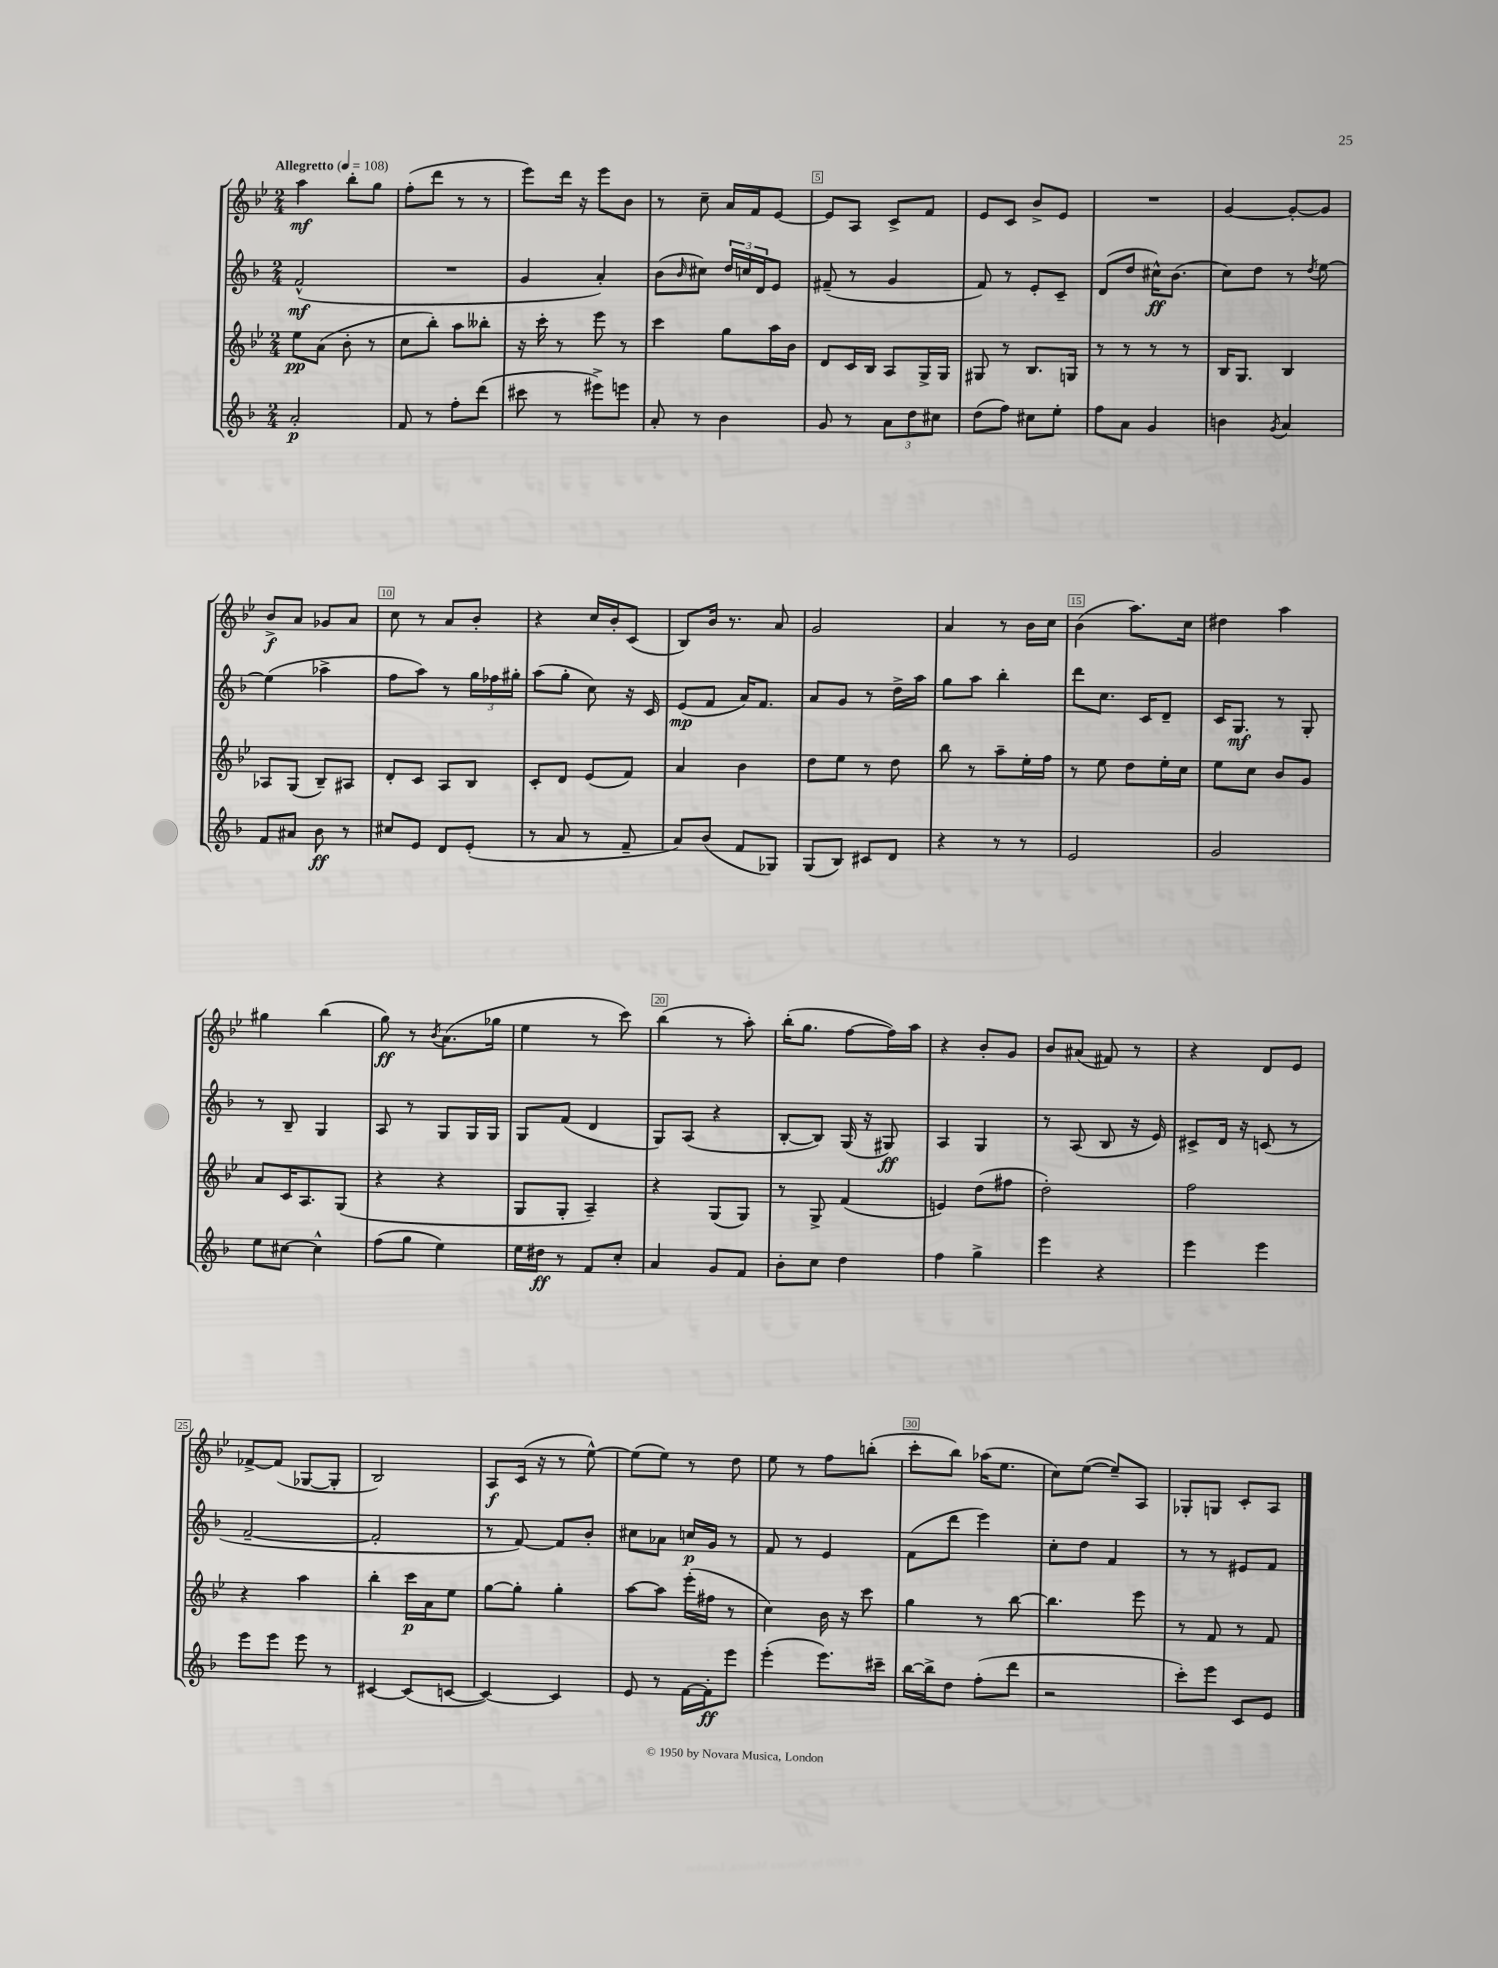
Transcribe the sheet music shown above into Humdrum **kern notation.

**kern	**dynam	**kern	**dynam	**kern	**dynam	**kern	**dynam
*part4	*part4	*part3	*part3	*part2	*part2	*part1	*part1
*staff4	*staff4	*staff3	*staff3	*staff2	*staff2	*staff1	*staff1
*clefG2	*	*clefG2	*	*clefG2	*	*clefG2	*
*k[b-]	*	*k[b-e-]	*	*k[b-]	*	*k[b-e-]	*
*M2/4	*	*M2/4	*	*M2/4	*	*M2/4	*
*MM108	*	*MM108	*	*MM108	*	*MM108	*
=1	=1	=1	=1	=1	=1	=1	=1
!	!	!	!	!	!	!LO:TX:a:B:t=Allegretto	!
2a'/	p	8ee-\L	pp	(2f^^/	mf	4aa\	mf
.	.	(8a\J	.	.	.	.	.
.	.	8b-'\	.	.	.	8bb-'\L	.
.	.	8r	.	.	.	8gg\J	.
=2	=2	=2	=2	=2	=2	=2	=2
8f/	.	8cc\L	.	2r	.	(8ff'\L	.
8r	.	8bb-'\J)	.	.	.	8ddd\J	.
8ff'\L	.	8aa\L	.	.	.	8r	.
(8ddd\J	.	8bb--X'\J	.	.	.	8r	.
=3	=3	=3	=3	=3	=3	=3	=3
8ccc#X\	.	16r	.	4g/	.	8eee-\L)	.
.	.	16ccc'\	.	.	.	.	.
8r	.	8r	.	.	.	16ddd\Jk	.
.	.	.	.	.	.	16r	.
8eee#X^\L)	.	8eee-\	.	4a'/)	.	8eee-\L	.
8eeen\J	.	8r	.	.	.	8b-\J	.
=4	=4	=4	=4	=4	=4	=4	=4
8a'/	.	4ccc\	.	(8b-\L	.	8r	.
.	.	.	.	16qqb-/	.	.	.
8r	.	.	.	8cc#X\J)	.	8cc~\	.
4b-\	.	8gg\L	.	24dd/LL	.	16a/LL	.
.	.	.	.	24ccn/	.	.	.
.	.	.	.	.	.	16f/J	.
.	.	.	.	24d/J	.	.	.
.	.	16aa\L	.	8e/J	.	[8e-/J	.
.	.	16b-\JJ	.	.	.	.	.
=5	=5	=5	=5	=5	=5	=5	=5
8g/	.	8d/L	.	(8f#X~/	.	8e-/L]	.
8r	.	16c/L	.	8r	.	8A/J	.
.	.	16B-/JJ	.	.	.	.	.
12a\L	.	8A/L	.	4g/	.	8c^/L	.
12dd\	.	.	.	.	.	.	.
.	.	16G^/L	.	.	.	8f/J	.
12cc#X\J	.	.	.	.	.	.	.
.	.	16G/JJ	.	.	.	.	.
=6	=6	=6	=6	=6	=6	=6	=6
(8dd\L	.	8G#X/	.	8f/)	.	8e-/L	.
8ff\J)	.	8r	.	8r	.	8c/J	.
8cc#X\L	.	8.B-/L	.	8e'/L	.	8b-^/L	.
8ee'\J	.	.	.	8c~/J	.	8e-/J	.
.	.	16Gn/Jk	.	.	.	.	.
=7	=7	=7	=7	=7	=7	=7	=7
8ff\L	.	8r	.	(8d/L	.	2r	.
8a\J	.	8r	.	8dd/J	.	.	.
4g/	.	8r	.	16cc#X^^\KL)	ff	.	.
.	.	.	.	(8.b-\J	.	.	.
.	.	8r	.	.	.	.	.
=8	=8	=8	=8	=8	=8	=8	=8
4bn\	.	16B-/KL	.	8cc\L)	.	[4g/	.
.	.	8.G/J	.	.	.	.	.
.	.	.	.	8dd\J	.	.	.
8qg/	.	.	.	.	.	.	.
4a/	.	4B-/	.	8r	.	8g'/L_	.
.	.	.	.	8qdd/	.	.	.
.	.	.	.	[8ee\	.	8g/J]	.
!!LO:LB:g=z
=9	=9	=9	=9	=9	=9	=9	=9
8f/L	.	8A-X/L	.	(4ee\]	.	8b-^/L	f
8a#X/J	.	(8G/J	.	.	.	8a/J	.
8b-\	ff	8B-~/L)	.	4aa-X^\	.	8g-X/L	.
8r	.	8A#X/J	.	.	.	8a/J	.
=10	=10	=10	=10	=10	=10	=10	=10
8cc#X/L	.	8d'/L	.	8ff\L	.	8cc\	.
8e/J	.	8c/J	.	8aa\J)	.	8r	.
8d/L	.	8A/L	.	8r	.	8a/L	.
(8e'/J	.	8B-/J	.	24gg\LL	.	8b-'/J	.
.	.	.	.	24ff-X\	.	.	.
.	.	.	.	24gg#X'\JJ	.	.	.
=11	=11	=11	=11	=11	=11	=11	=11
8r	.	8c'/L	.	(8aa\L	.	4r	.
8a/	.	8d/J	.	8gg'\J	.	.	.
8r	.	(8e-/L	.	8cc\)	.	16cc/LL	.
.	.	.	.	.	.	16b-'/J	.
8f~/	.	8f/J)	.	16r	.	(8c/J	.
.	.	.	.	16c/	.	.	.
=12	=12	=12	=12	=12	=12	=12	=12
8a/L)	.	4a/	.	(8e/L	mp	8B-/L)	.
(8b-/J	.	.	.	8f/J	.	16b-/Jk	.
.	.	.	.	.	.	8.r	.
8f/L	.	4b-\	.	16a/KL)	.	.	.
.	.	.	.	8.f/J	.	.	.
8G-X/J)	.	.	.	.	.	8a/	.
=13	=13	=13	=13	=13	=13	=13	=13
(8G/L	.	8dd\L	.	8a/L	.	2g/	.
8B-/J)	.	8ee-\J	.	8g/J	.	.	.
8c#X/L	.	8r	.	8r	.	.	.
8d/J	.	8dd\	.	16dd^\LL	.	.	.
.	.	.	.	16aa\JJ	.	.	.
=14	=14	=14	=14	=14	=14	=14	=14
4r	.	8bb-\	.	8gg\L	.	4a/	.
.	.	8r	.	8aa\J	.	.	.
8r	.	8aa~\L	.	4bb-'\	.	8r	.
8r	.	16ee-'\L	.	.	.	16b-\LL	.
.	.	16ff\JJ	.	.	.	16cc\JJ	.
=15	=15	=15	=15	=15	=15	=15	=15
2e/	.	8r	.	8ddd\L	.	(4b-\	.
.	.	8ee-\	.	8.cc\J	.	.	.
.	.	8dd\L	.	.	.	8.aa\L)	.
.	.	.	.	16c/KL	.	.	.
.	.	16ee-'\L	.	8d~/J	.	.	.
.	.	16cc\JJ	.	.	.	16cc\Jk	.
=16	=16	=16	=16	=16	=16	=16	=16
2g/	.	8ee-\L	.	16c/KL	.	4dd#X\	.
.	.	.	.	8.G/J	mf	.	.
.	.	8cc\J	.	.	.	.	.
.	.	8b-/L	.	8r	.	4aa\	.
.	.	8g/J	.	8G'/	.	.	.
!!LO:LB:g=z
=17	=17	=17	=17	=17	=17	=17	=17
8ee\L	.	8a/L	.	8r	.	4gg#X\	.
[8cc#X\J	.	16c/K	.	8B-~/	.	.	.
.	.	8.A/	.	.	.	.	.
4cc#^^\]	.	.	.	4G/	.	(4bb-\	.
.	.	(8G/J	.	.	.	.	.
=18	=18	=18	=18	=18	=18	=18	=18
(8ff\L	.	4r	.	8A/	.	8gg\)	ff
8gg\J	.	.	.	8r	.	8r	.
.	.	.	.	.	.	8qb-/	.
4ee\)	.	4r	.	8G/L	.	(8.a\L	.
.	.	.	.	16G/L	.	.	.
.	.	.	.	16G/JJ	.	16gg-X\Jk	.
=19	=19	=19	=19	=19	=19	=19	=19
16ee\LL	.	8G/L	.	8G/L	.	4ee-\	.
16dd#X\JJ	ff	.	.	.	.	.	.
8r	.	8G'/J	.	(8f/J	.	.	.
8f/L	.	4A~/)	.	4d/	.	8r	.
8cc'/J	.	.	.	.	.	8ccc\)	.
=20	=20	=20	=20	=20	=20	=20	=20
4a/	.	4r	.	8G/L)	.	(4bb-\	.
.	.	.	.	(8A/J	.	.	.
8g/L	.	(8G/L	.	4r	.	8r	.
8f/J	.	8G/J)	.	.	.	8aa'\)	.
=21	=21	=21	=21	=21	=21	=21	=21
8b-'\L	.	8r	.	[8B-'/L	.	(16bb-'\KL	.
.	.	.	.	.	.	8.gg\J	.
8cc\J	.	8G^/	.	8B-/J])	.	.	.
4dd\	.	(4f/	.	(16G/	.	[8ff\L	.
.	.	.	.	16r	.	.	.
.	.	.	.	8G#X/)	ff	16ff\L])	.
.	.	.	.	.	.	16aa\JJ	.
=22	=22	=22	=22	=22	=22	=22	=22
4ff\	.	4en/)	.	4A/	.	4r	.
4gg^\	.	(8dd\L	.	4G/	.	8b-'/L	.
.	.	8ff#X\J	.	.	.	8g/J	.
=23	=23	=23	=23	=23	=23	=23	=23
4eee\	.	2dd'\)	.	8r	.	8b-/L	.
.	.	.	.	(8A/	.	(8a#X/J	.
4r	.	.	.	8B-/	.	8f#X/)	.
.	.	.	.	16r	.	8r	.
.	.	.	.	16e/)	.	.	.
=24	=24	=24	=24	=24	=24	=24	=24
4eee\	.	2ff\	.	8c#X^/L	.	4r	.
.	.	.	.	16d/Jk	.	.	.
.	.	.	.	16r	.	.	.
4eee\	.	.	.	(8cn/	.	8d/L	.
.	.	.	.	8r	.	8e-/J	.
!!LO:LB:g=z
=25	=25	=25	=25	=25	=25	=25	=25
8eee\L	.	4r	.	[2f~/	.	[8f-X^/L	.
8eee\J	.	.	.	.	.	(8f-/J]	.
8eee\	.	4aa\	.	.	.	[8G-X/L	.
8r	.	.	.	.	.	8G-'/J]	.
=26	=26	=26	=26	=26	=26	=26	=26
[4c#X/	.	4bb-'\	.	2f'/]	.	2B-/)	.
(8c#/L]	.	16ccc\LL	p	.	.	.	.
.	.	16a\J	.	.	.	.	.
[8cn/J	.	8ee-\J	.	.	.	.	.
=27	=27	=27	=27	=27	=27	=27	=27
4c/_)	.	[8gg\L	.	8r	.	8A/L	f
.	.	8gg'\J]	.	[8f/)	.	(16c/Jk	.
.	.	.	.	.	.	16r	.
4c/]	.	4gg'\	.	8f/L]	.	8r	.
.	.	.	.	8b-'/J	.	[8ee-^^\)	.
=28	=28	=28	=28	=28	=28	=28	=28
8e/	.	[8aa\L	.	8cc#X\L	.	(8ee-\L]	.
8r	.	8aa\J]	.	8a-X\J	.	8ee-\J)	.
[16f\LL	.	(16eee-'\LL	.	16ccn/LL	p	8r	.
16f'\J]	ff	16ff#X\JJ	.	16g/JJ	.	.	.
8eee\J	.	8r	.	8r	.	8dd\	.
=29	=29	=29	=29	=29	=29	=29	=29
(4eee'\	.	4cc\)	.	8f/	.	8ee-\	.
.	.	.	.	8r	.	8r	.
8.eee\L)	.	16b-\	.	4e/	.	8ff\L	.
.	.	16r	.	.	.	.	.
.	.	8ccc\	.	.	.	(8bbn'\J	.
16ccc#X~\Jk	.	.	.	.	.	.	.
=30	=30	=30	=30	=30	=30	=30	=30
[16bb-\LL	.	4gg\	.	(8f\L	.	8ccc'\L	.
16bb-^\J]	.	.	.	.	.	.	.
8dd\J	.	.	.	8ddd\J	.	8bb-\J)	.
(8ff'\L	.	8r	.	4eee\)	.	(16aa-X\KL	.
.	.	.	.	.	.	8.ee-\J	.
8ddd\J	.	[8bb-\	.	.	.	.	.
=31	=31	=31	=31	=31	=31	=31	=31
2r	.	4.bb-\]	.	8cc'\L	.	8cc\L)	.
.	.	.	.	8dd\J	.	([8ee-\J	.
.	.	.	.	4f/	.	8ee-~/L])	.
.	.	8eee-\	.	.	.	8A/J	.
=32	=32	=32	=32	=32	=32	=32	=32
8ccc'\L)	.	8r	.	8r	.	8G-X'/L	.
8eee\J	.	8f/	.	8r	.	8Gn/J	.
8c/L	.	8r	.	8e#X/L	.	8c'/L	.
8e/J	.	8f/	.	8f/J	.	8A/J	.
==	==	==	==	==	==	==	==
*-	*-	*-	*-	*-	*-	*-	*-
